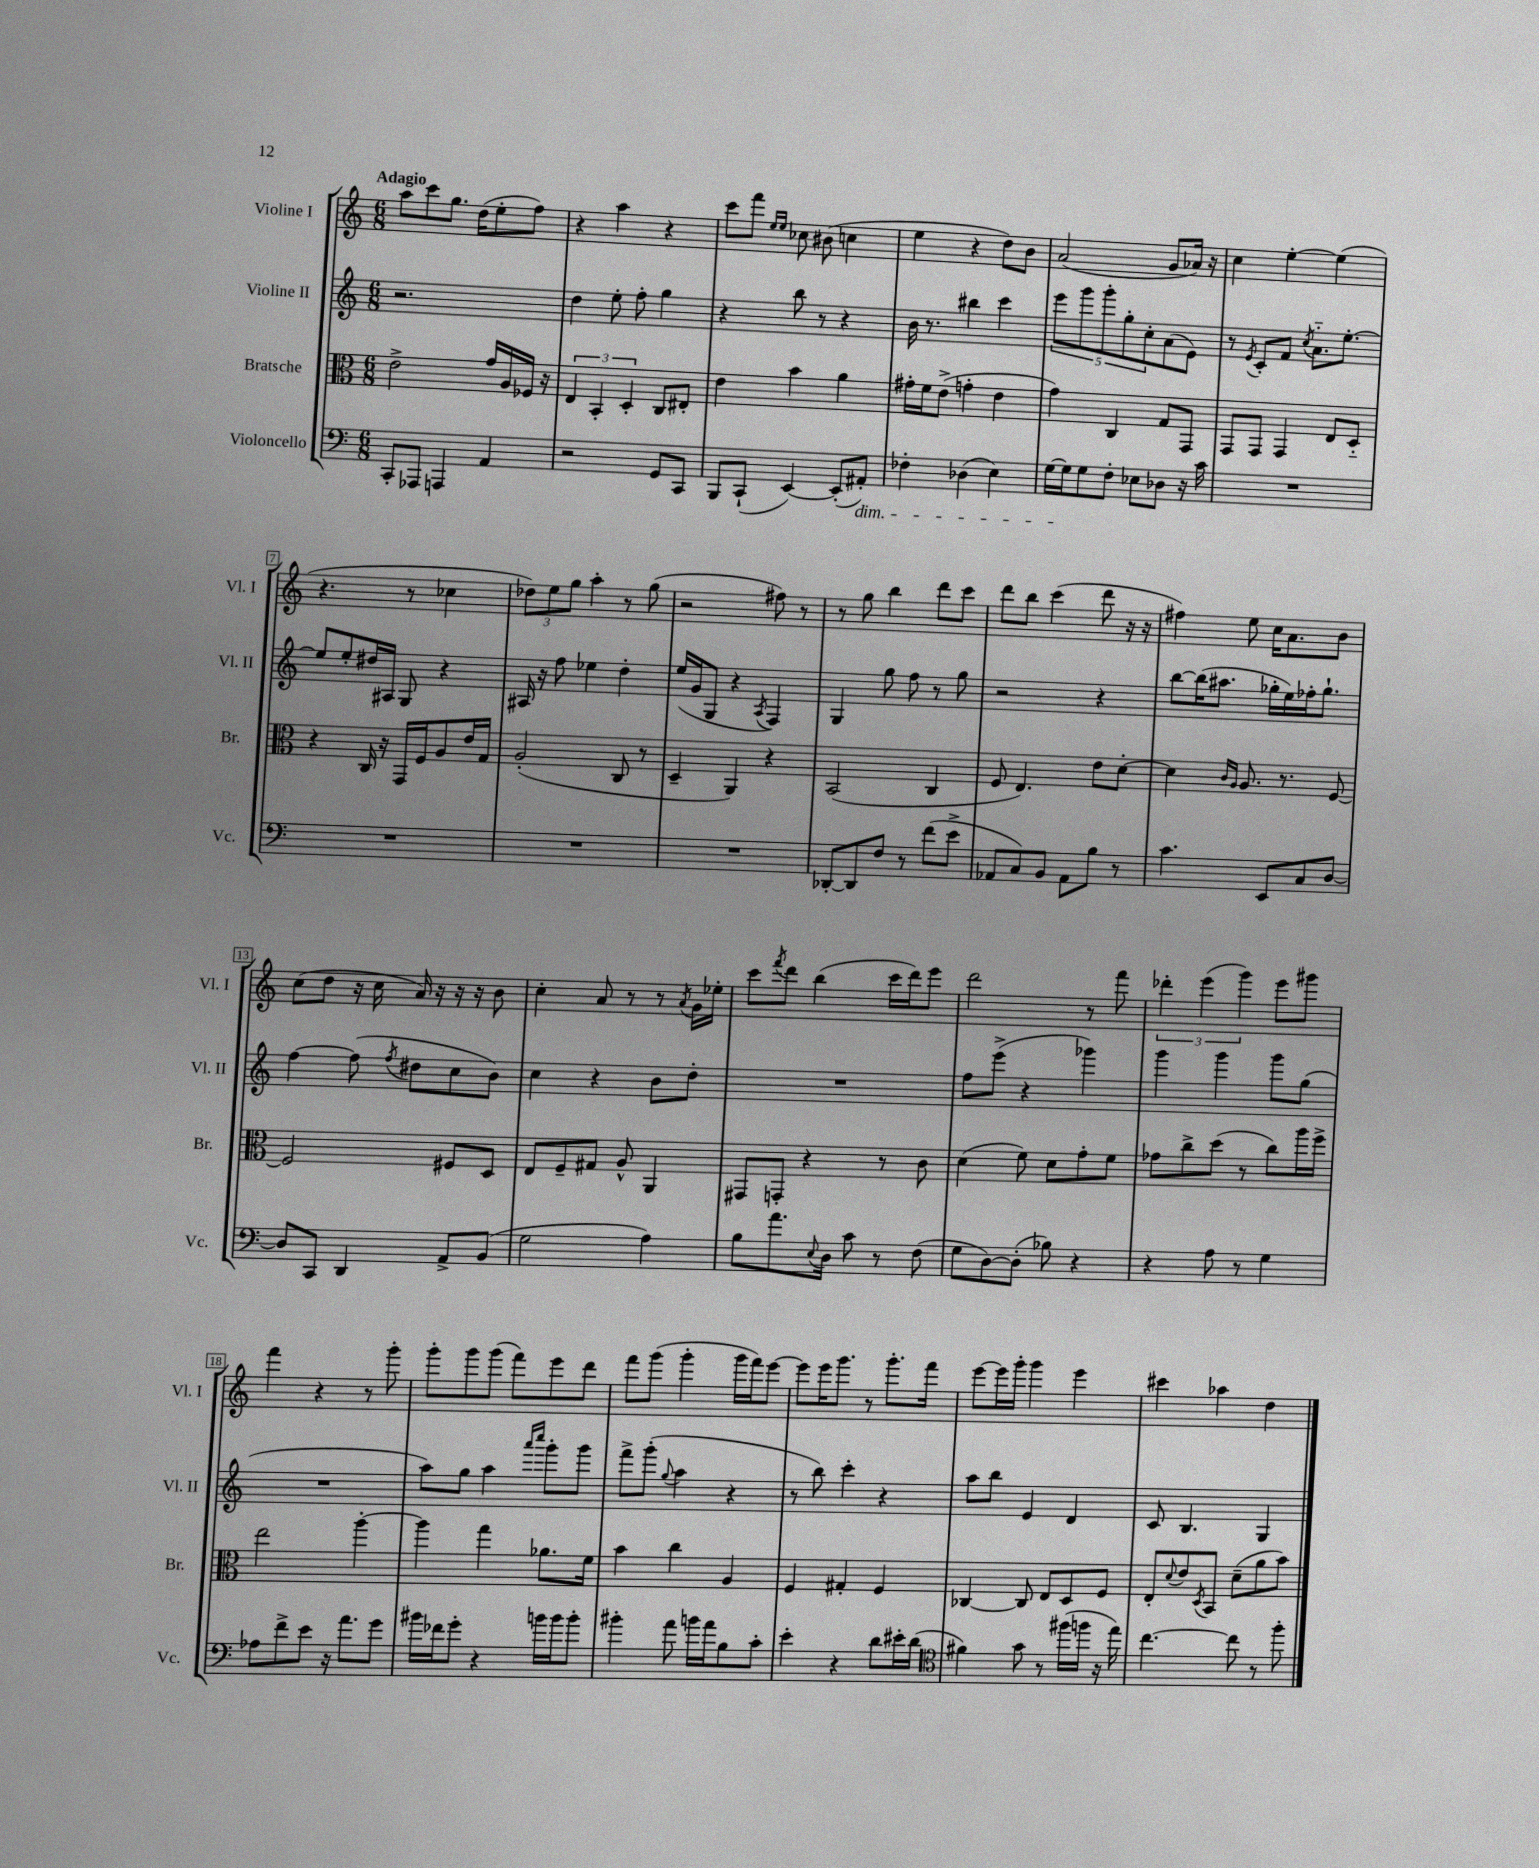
<<
\new StaffGroup <<
\new Staff = "s0" \with { instrumentName = "Violine I" shortInstrumentName = "Vl. I" } {
    \clef treble \key c \major \numericTimeSignature \time 6/8 \tempo "Adagio"
    a''8 c'''8 g''8. d''16( e''8-. f''8) |
    r4 a''4 r4 |
    c'''8 f'''8 \grace { e''16 e''16 } ces''8 bis'8( c''4 |
    e''4 r4 d''8) b'8 |
    a'2( g'8 aes'16) r16 |
    c''4 e''4~-. e''4( |
    r4. r8 ces''4 |
    \tuplet 3/2 { des''8) e''8 g''8 } a''4-. r8 g''8( |
    r2 fis''8) r8 |
    r8 g''8 b''4 d'''8 c'''8 |
    d'''8 b''8 c'''4( d'''8 r16 r16 |
    fis''4) e''8 c''16 a'8. b'8 |
    c''8( d''8 r16 c''16 a'16) r16 r16 r16 b'8 |
    c''4-. a'8 r8 r8 \acciaccatura { a'8 } g'16 ees''16-. |
    c'''8 \acciaccatura { f'''8 } d'''8 b''4( c'''16 d'''16) e'''8 |
    d'''2 r8 f'''8 |
    \tuplet 3/2 { des'''4-. e'''4( g'''4) } e'''8 gis'''8 |
    f'''4 r4 r8 g'''8-. |
    g'''8-. g'''8 g'''8( f'''8) e'''8 d'''8 |
    f'''8 g'''8( g'''4-. g'''16 f'''16) e'''8~ |
    e'''8 e'''16 g'''8. r8 g'''8.-. f'''16 |
    e'''8~ e'''16 g'''16-. g'''4 e'''4 |
    cis'''4 aes''4 d''4 \bar "|." |
}
\new Staff = "s1" \with { instrumentName = "Violine II" shortInstrumentName = "Vl. II" } {
    \clef treble \key c \major \numericTimeSignature \time 6/8
    r2. |
    d''4 e''8-. f''8-. g''4 |
    r4 b''8 r8 r4 |
    b'16 r8. bis''4 c'''4 |
    \tuplet 5/4 { e'''8 g'''8 g'''8-. g''8-. c''8-. } a'8( e'8) |
    r8 \acciaccatura { e'8 } c'8-. f'8 \acciaccatura { c''8 } a'8.-_ e''8.~-. |
    e''8 e''8-. dis''16 ais16 g8 r4 |
    ais16 r16 f''8 ees''4 d''4-. |
    e''16( g'16 g8 r4 \acciaccatura { a8 } f4) |
    g4 g''8 f''8 r8 g''8 |
    r2 r4 |
    b''8~ b''16( ais''8. ges''16-. e''16) fes''16-. ges''8.-! |
    f''4~ f''8( \acciaccatura { f''8 } dis''8 c''8 b'8) |
    c''4 r4 b'8 d''8-. |
    R2. |
    f''8 e'''8->( r4 ges'''4) |
    g'''4 g'''4 g'''8 g''8( |
    R2. |
    a''8) g''8 a''4 \grace { a'''16 c''''16 } g'''8-. g'''8 |
    f'''8-> g'''8-.( \appoggiatura { g''8 } a''4 r4 |
    r8 b''8) c'''4-. r4 |
    a''8 b''8 e'4 d'4 |
    c'8 b4. g4 \bar "|." |
}
\new Staff = "s2" \with { instrumentName = "Bratsche" shortInstrumentName = "Br." } {
    \clef alto \key c \major \numericTimeSignature \time 6/8
    e'2-> g'16 a16 fes16 r16 |
    \tuplet 3/2 { e4 b,4-. d4-. } c8 eis8-. |
    e'4 b'4 a'4 |
    gis'16-. f'16 e'8->( g'4-. e'4 |
    g'4) c4 g8 g,8 |
    g,8 g,8 g,4 e8 d8-_ |
    r4 c16 r16 g,16 f16 a8 e'16 g16 |
    a2-.( c8 r8 |
    d4-- a,4) r4 |
    b,2( c4 |
    f8 e4.) e'8 d'8~-. |
    d'4 \grace { c'16 a16 } a8. r8. f8~ |
    f2 fis8 d8 |
    e8 f8-- gis8 a8-^ a,4 |
    gis,8 g,8-. r4 r8 c'8 |
    d'4( f'8) d'8 g'8-. f'8 |
    ges'8 c''8-> d''8( r8 c''8) a''16 f''16-> |
    e''2 a''4~-. |
    a''4 g''4 aes'8. f'16 |
    b'4 c''4 a4 |
    f4 gis4-. f4 |
    ces4~ ces8 e8 d8 f8 |
    e8-. \appoggiatura { d'8 } e'8 \acciaccatura { d8 } b,8 d'8--( a'8 b'8) \bar "|." |
}
\new Staff = "s3" \with { instrumentName = "Violoncello" shortInstrumentName = "Vc." } {
    \clef bass \key c \major \numericTimeSignature \time 6/8
    c,8-. aes,,8 a,,4 a,4 |
    r2 g,8 c,8 |
    b,,8 c,8-!( e,4~) e,8-.( ais,8-.\dim) |
    fes4-. des4( e4) |
    g16~ g16\! g8 f8-. ees8 des8 r16 c'16 |
    R2. |
    R2. |
    R2. |
    R2. |
    des,8~-. des,8 f8 r8 f'8( e'8-> |
    aes,8 c8) b,8 aes,8 b8 r8 |
    c'4. e,8 c8 d8~ |
    d8 c,8 d,4 a,8-> b,8( |
    g2 a4) |
    b8 a'8. \appoggiatura { e8 } d16 c'8 r8 f8( |
    g8 d8~) d8-.( bes8) r4 |
    r4 a8 r8 g4 |
    aes8 f'8-> e'8 r16 a'8. g'8 |
    bis'16 fes'16 g'8-. r4 b'16 b'16 b'8-. |
    bis'4-. a'8 b'16 a'16 b8 c'8-. |
    e'4-. r4 d'8 eis'16-. d'16( |
    \clef tenor fis'4) g'8 r8 fis''16( f''16 r16 e''16) |
    c''4.~ c''8 r8 f''8-. \bar "|." |
}
>>
>>
\layout { \context { \Score \override BarNumber.stencil = #(make-stencil-boxer 0.1 0.3 ly:text-interface::print) } }
